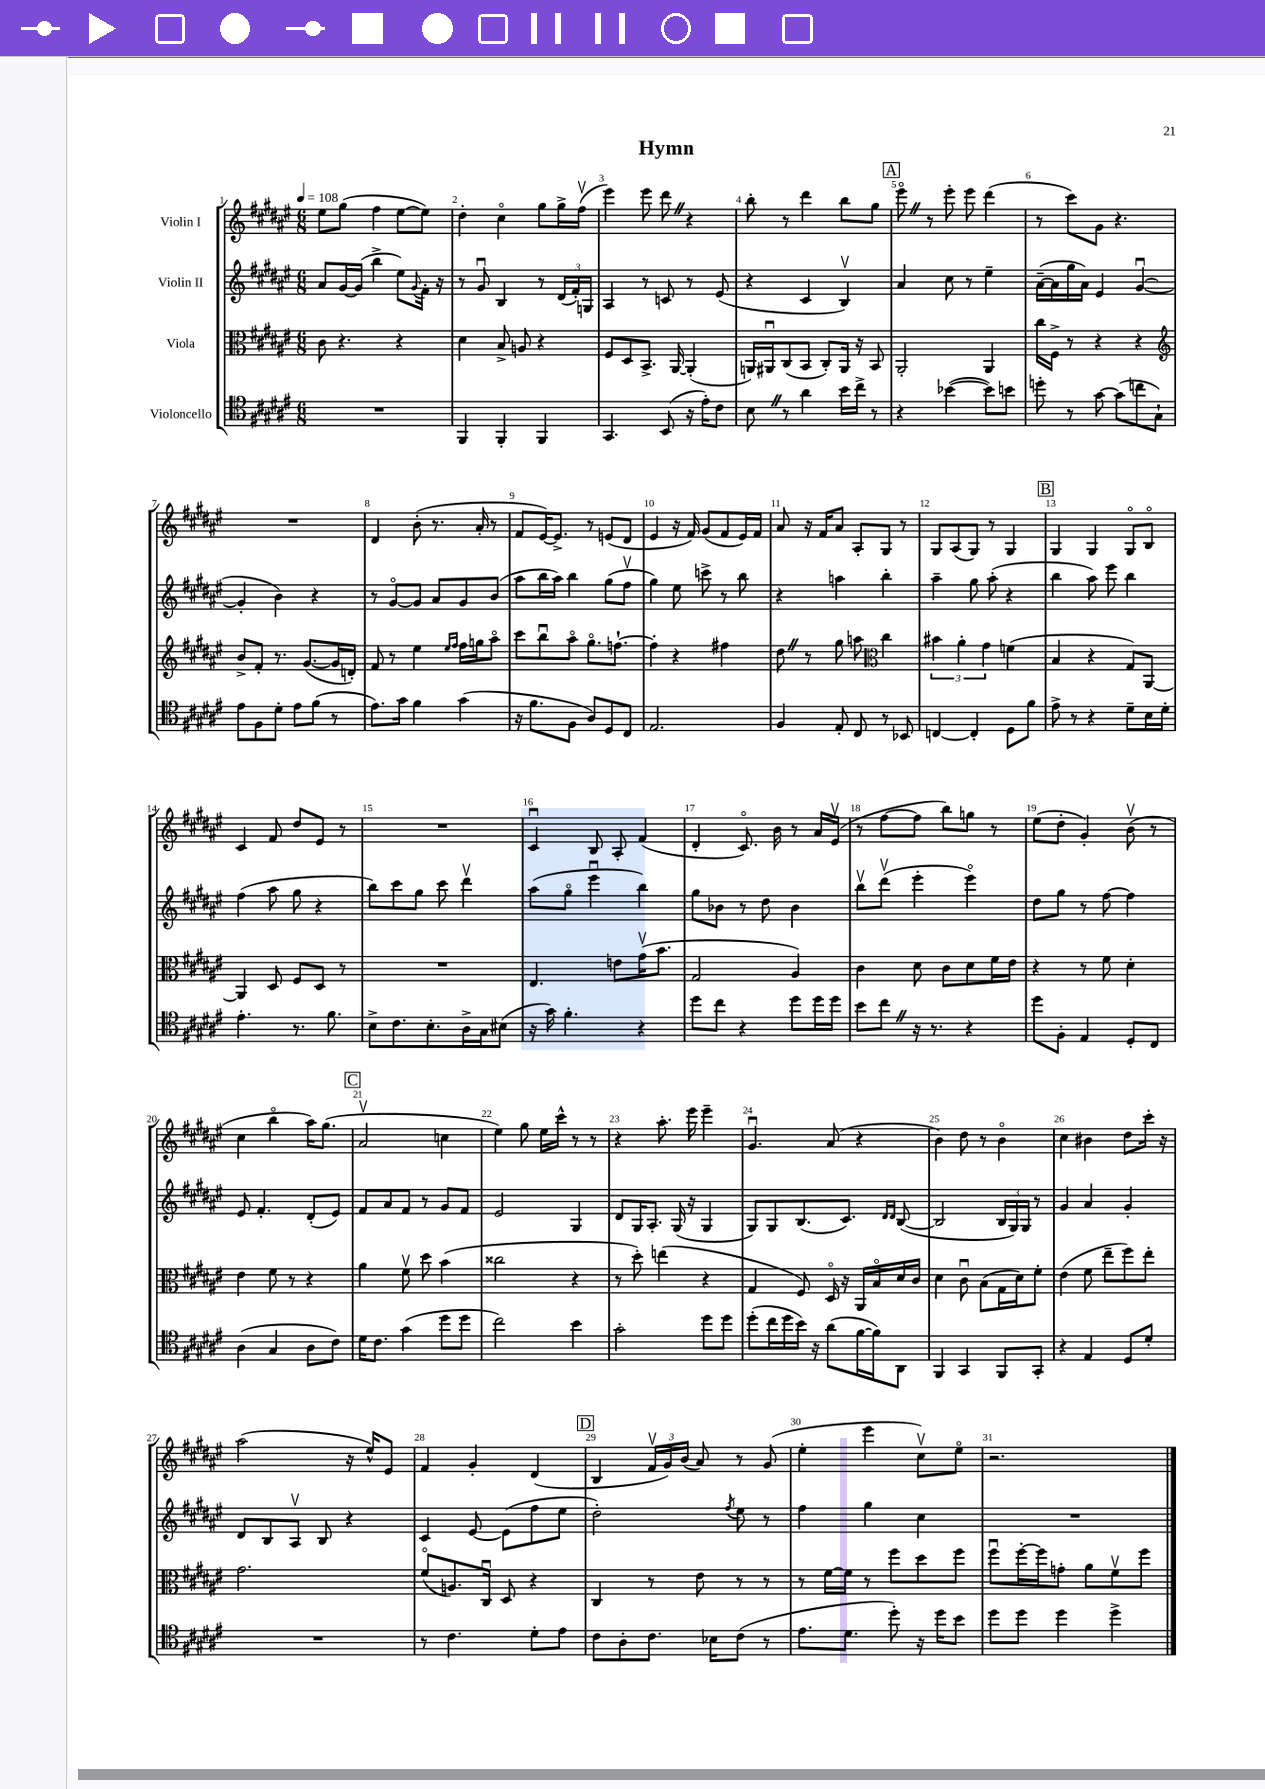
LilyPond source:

\header { title = "Hymn" }
<<
\new StaffGroup <<
\new Staff = "s0" \with { instrumentName = "Violin I" } {
    \clef treble \key fis \major \numericTimeSignature \time 6/8 \tempo 4 = 108
    eis''8 gis''8( fis''4 eis''8~ eis''8) |
    dis''4-. cis''4\flageolet gis''8 gis''16-> fis''16\upbow( |
    eis'''4) eis'''8 dis'''8 \once \override BreathingSign.text = \markup { \musicglyph "scripts.caesura.straight" } \breathe r4 |
    b''8-. r8 dis'''4 b''8 gis''8 |
    \mark \markup { \box "A" } eis'''8\flageolet \once \override BreathingSign.text = \markup { \musicglyph "scripts.caesura.straight" } \breathe r8 eis'''8-. eis'''8 dis'''4( |
    r8 cis'''8) gis'8 r4. |
    R2. |
    dis'4 b'8-.( r8. ais'16-. r8 |
    fis'8 eis'16~) eis'8.-> r8 e'8( dis'8 |
    eis'4 r16 fis'16) gis'8( fis'8 eis'16) fis'16 |
    ais'8 r16 fis'16 ais'8 ais8-. gis8 r8 |
    gis8 ais8( gis8) r8 gis4 |
    \mark \markup { \box "B" } gis4 gis4 gis8\flageolet b8\flageolet |
    cis'4 fis'8 dis''8 eis'8 r8 |
    R2. |
    cis'4\downbow b8 ais8-. fis'4( |
    dis'4-. cis'8.\flageolet) b'16 r8 ais'16 eis'16\upbow( |
    r8 fis''8~ fis''8 b''8) g''8 r8 |
    eis''8( dis''8-. gis'4-.) b'8\upbow( r8 |
    cis''4 b''4\flageolet ais''16) gis''8.( |
    \mark \markup { \box "C" } ais'2\upbow c''4 |
    eis''4) gis''8 eis''16 cis'''16-^ r8 r8 |
    r4 ais''8.-. eis'''16 eis'''4-- |
    gis'4.\downbow ais'8( r4 |
    b'4) dis''8 r8 b'4\flageolet |
    cis''4 bis'4 dis''8 cis'''16-. r16 |
    ais''2( r16 eis''16-^) eis'8 |
    fis'4 gis'4-. dis'4( |
    \mark \markup { \box "D" } b4 \tuplet 3/2 { fis'16\upbow gis'16) b'16( } ais'8) r8 gis'8( |
    eis''4-. eis'''4 cis''8\upbow) eis''8\flageolet |
    r2. \bar "|." |
}
\new Staff = "s1" \with { instrumentName = "Violin II" } {
    \clef treble \key fis \major \numericTimeSignature \time 6/8
    ais'8 gis'16~ gis'16( b''4-> eis''8) \appoggiatura { gis'8 } fis'16-. r16 |
    r8 gis'8\downbow b4 r8 \tuplet 3/2 { dis'16( fis'16-.) g16 } |
    ais4 r8 c'8 r8 eis'8( |
    r4 cis'4 b4\upbow) |
    \mark \markup { \box "A" } ais'4 cis''8 r8 eis''4-- |
    ais'16~--( ais'16 gis''16 ais'16) eis'4 gis'4~\downbow( |
    gis'4-. b'4) r4 |
    r8 gis'8~\flageolet gis'8 ais'8 gis'8 b'8( |
    ais''8 b''16 ais''16) b''4 gis''8( fis''8\upbow |
    gis''4) eis''8 c'''8-> r8 b''8 |
    r4 a''4 b''4-. |
    ais''4-- gis''8 ais''8-.( r4 |
    \mark \markup { \box "B" } b''4 ais''8) eis'''8 b''4 |
    fis''4( ais''8 gis''8 r4 |
    b''8) cis'''8 gis''8 cis'''8 dis'''4\upbow |
    ais''8( gis''8\flageolet eis'''4\downbow b''4) |
    gis''8 bes'8 r8 dis''8 bes'4 |
    b''8\upbow dis'''8\upbow( eis'''4-. eis'''4\flageolet) |
    dis''8 gis''8 r8 fis''8~ fis''4 |
    eis'8 fis'4.-. dis'8-.( eis'8) |
    \mark \markup { \box "C" } fis'8 ais'8 fis'8 r8 gis'8 fis'8 |
    eis'2 gis4 |
    dis'8 gis16 ais8.-. gis16( r16 gis4 |
    gis8) gis8 b8.( cis'8.) \grace { dis'16 dis'16 } b8~( |
    b2 \tuplet 3/2 { b16 gis16) gis16 } r8 |
    gis'4 ais'4 gis'4-. |
    dis'8 b8 ais8\upbow b8 r4 |
    cis'4 eis'8~ eis'8( fis''8 eis''8 |
    \mark \markup { \box "D" } dis''2-.) \acciaccatura { fis''8 } eis''8 r8 |
    fis''4 gis''4 cis''4 |
    R2. \bar "|." |
}
\new Staff = "s2" \with { instrumentName = "Viola" } {
    \clef alto \key fis \major \numericTimeSignature \time 6/8
    cis'8 r4. r4 |
    dis'4 b8-> a8 r4 |
    fis8 dis8 b,8.-> ais,16~ ais,4-.( |
    a,16) ais,16\downbow cis8( b,8 cis8-.) ais,16 r16 b,8 |
    \mark \markup { \box "A" } ais,2-. ais,4 |
    cis''16 fis16-> r8 r4 r4 |
    \clef treble b'8-> fis'8-. r8. gis'8.~( gis'16 d'16-.) |
    fis'8 r8 eis''4 \grace { eis''16 fis''16 } fis''16 g''16 ais''8\flageolet |
    cis'''8 b''8\downbow ais''8\flageolet gis''8.\flageolet f''8.~-! |
    f''4-. r4 fis''4 |
    dis''8 \once \override BreathingSign.text = \markup { \musicglyph "scripts.caesura.straight" } \breathe r8 gis''8 a''8 \clef alto cis''4 |
    \tuplet 3/2 { bis'4 ais'4-. gis'4 } f'4( |
    \mark \markup { \box "B" } b4 r4 gis8) ais,8~ |
    ais,4 dis8 fis8 dis8 r8 |
    R2. |
    eis4. e'8 gis'16\upbow( b'8. |
    gis2 ais4) |
    cis'4 dis'8 cis'8 dis'8 fis'16 eis'16 |
    r4 r8 fis'8 dis'4-. |
    eis'4 fis'8 r8 r4 |
    \mark \markup { \box "C" } ais'4 fis'8\upbow dis''8 b'4( |
    cisis''2 r4 |
    r8 dis''8-.) e''4( r4 |
    gis4 fis8) dis16\flageolet r16 ais,16 b16\flageolet dis'16 cis'16 |
    dis'4 cis'8\downbow b8( gis16 dis'16) fis'8-. |
    eis'4( fis'8 eis''8-- fis''8) eis''8-. |
    gis'2. |
    fis'8\flageolet( a8.) cis16\downbow dis8 r4 |
    \mark \markup { \box "D" } cis4 r8 eis'8 r8 r8 |
    r8 fis'16~ fis'16 r8 fis''8 dis''8 fis''8 |
    fis''8\downbow fis''16~-. fis''16 g'8-. ais'8 fis'8\upbow fis''8 \bar "|." |
}
\new Staff = "s3" \with { instrumentName = "Violoncello" } {
    \clef tenor \key fis \major \numericTimeSignature \time 6/8
    R2. |
    fis,4 fis,4-. fis,4 |
    gis,4. b,8( r16 eis'16-.) cis'8 |
    b8 \once \override BreathingSign.text = \markup { \musicglyph "scripts.caesura.straight" } \breathe r8 ais'4 b'16 cis''16-> r8 |
    \mark \markup { \box "A" } r4 bes'4~( bes'8) b'8 |
    d''8-. r8 gis'8~ gis'8( c''8 gis8-!) |
    eis'8 fis8 dis'8-. eis'8 fis'8( r8 |
    eis'8.) gis'16 fis'4 gis'4( |
    r16 fis'8. fis8 ais8) dis8 cis8 |
    eis2. |
    fis4 eis8-. cis8 r8 bes,8 |
    c4~ c4-. dis8 fis'8 |
    \mark \markup { \box "B" } eis'8-> r8 r4 dis'8-- b16 dis'16-. |
    eis'4.-. r8. fis'8. |
    b8-> cis'8. b8.-. ais16-> gis16 bis8( |
    r16 gis'16) fis'4.-. r4 |
    dis''8 cis''8 r4 dis''8 dis''16 dis''16 |
    b'8 cis''8 \once \override BreathingSign.text = \markup { \musicglyph "scripts.caesura.straight" } \breathe r16 r8. r4 |
    dis''8 fis8-. eis4 dis8-. cis8 |
    ais4( gis4 ais8 cis'8) |
    \mark \markup { \box "C" } dis'16 cis'8. gis'4( dis''8 dis''8 |
    cis''2) b'4 |
    gis'2-. dis''8 dis''8 |
    dis''8-.( cis''16 dis''16 b'16) r16 ais'8( fis'16~ fis'16) ais,8 |
    fis,4 gis,4 fis,8 gis,8-. |
    r4 eis4 dis8 dis'8-. |
    R2. |
    r8 cis'4. dis'8-. eis'8 |
    \mark \markup { \box "D" } cis'8 ais8-. cis'8. bes16 cis'8( r8 |
    eis'8. dis'8. dis''8-.) r16 dis''16 b'8 |
    dis''8 dis''8 dis''4 dis''4-> \bar "|." |
}
>>
>>
\layout { \context { \Score \override BarNumber.break-visibility = ##(#f #t #t) barNumberVisibility = #all-bar-numbers-visible } }
